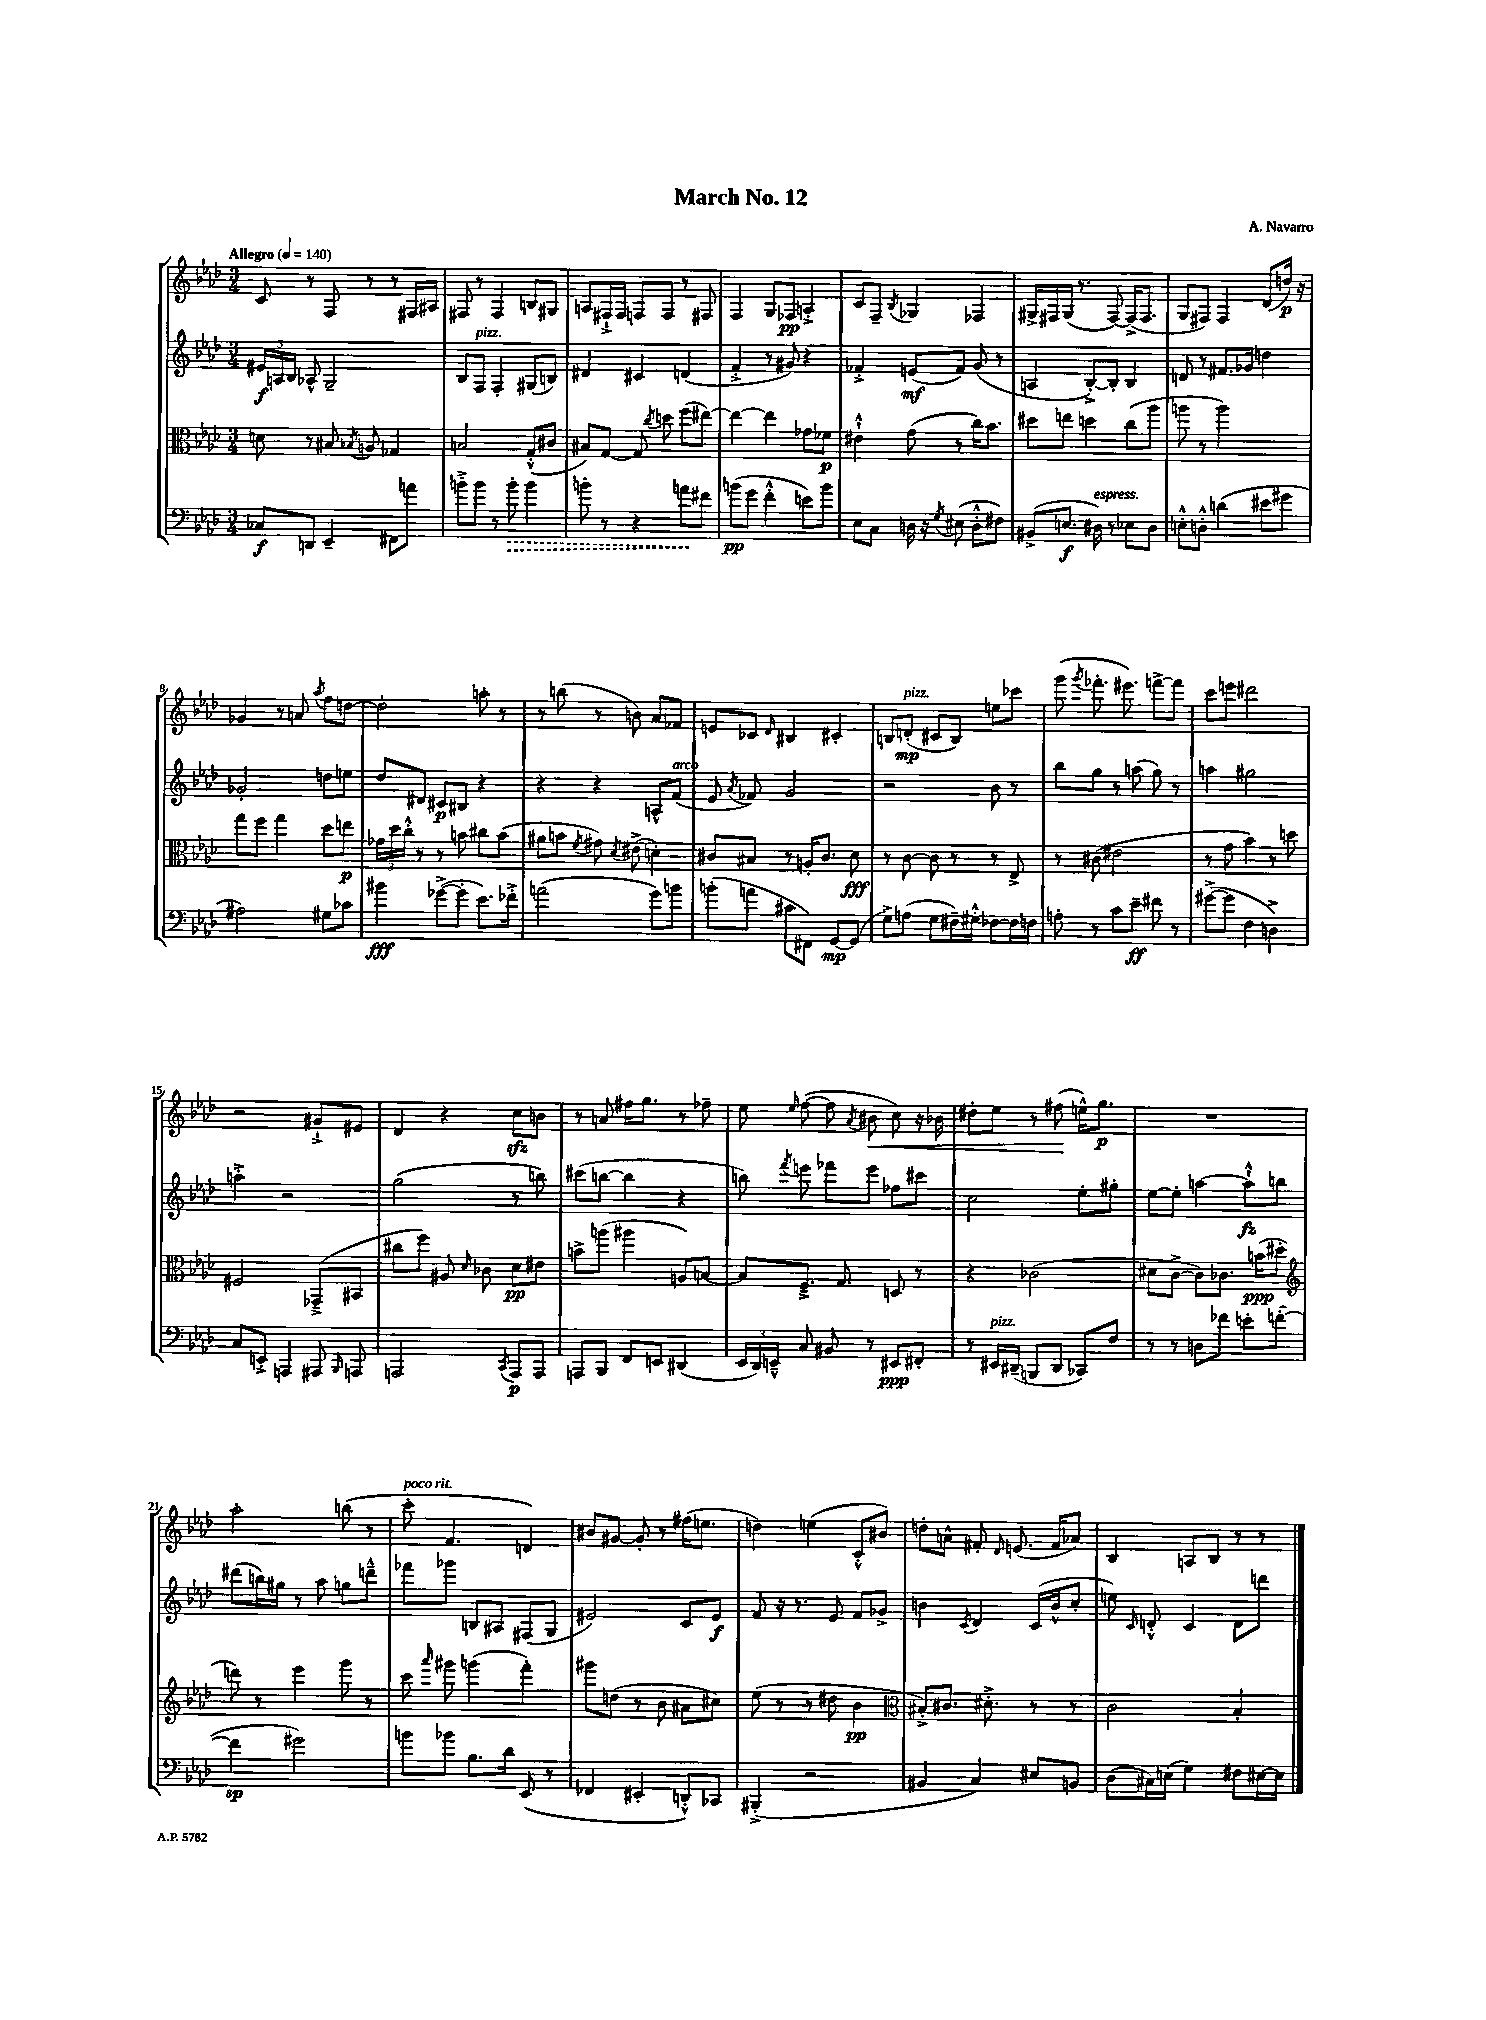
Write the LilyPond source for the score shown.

\header { title = "March No. 12" composer = "A. Navarro" }
<<
\new StaffGroup <<
\new Staff = "s0" {
    \clef treble \key aes \major \numericTimeSignature \time 3/4 \tempo "Allegro" 4 = 140
    \autoBeamOff c'8 r8 f8 r8 r8 fis16[ ais16] |
    fis8 r8 fis4 b8[ gis8] |
    a8[ fis16-!-> fis16] f8[ f8] r8 fis8 |
    f4 g8[ fes8]\pp a4-.-> |
    c'8[ f8]-- \acciaccatura { bes8 } ges4 fes4 |
    gis16[-> fis16 gis16]( r8. fis8~) fis16[->( fis8.] |
    g8[ fis8]) fis4 des'8[( d''16]\p) r16 |
    ges'4 r8 a'8 \acciaccatura { aes''8 } f''8[ d''8]~ |
    d''2-. a''8-. r8 |
    r8 b''8( r8 b'8) aes'8[ fes'8] |
    e'8[ ces'8] \grace { des'16 } bis4 cis'4-. |
    b8[ d'8]-.\mp^\markup { \italic "pizz." }( cis'8[ b8]) e''8[ ces'''8] |
    g'''8( \acciaccatura { g'''8 } fes'''8.-. eis'''8.) f'''8[~-> f'''8] |
    c'''8[ e'''8] dis'''2 |
    r2 gis'8[-!-> eis'8] |
    des'4 r4 c''8[\sfz b'8] |
    r8 a'8 fis''16[ g''8.] r8 fes''8-- |
    ees''8 \grace { ees''16 } f''8~( f''8 \acciaccatura { aes'8 } bis'8\< c''8) r16 bes'16 |
    dis''8[-. ees''8] r8 fis''8\!( e''16[-^) g''8.]\p |
    R2. |
    aes''2-. b''8( r8 |
    c'''8-.^\markup { \italic "poco rit." } f'4. d'4) |
    bis'8[ gis'8]~ gis'8-. r8 fis''16[( e''8.] |
    d''4) e''4( c'8[-.-^ bis'8]) |
    d''8[-. a'8]-^ fis'8-. \grace { des'16 } e'8.( fis'16[ aes'8]) |
    bes4 a8[ bes8] r8 r8 \bar "|." |
}
\new Staff = "s1" {
    \clef treble \key aes \major \numericTimeSignature \time 3/4
    \autoBeamOff \tuplet 3/2 { eis'16[\f a16 bes16] } aes8-^ g2-- |
    bes8[ f8]^\markup { \italic "pizz." } f4-. gis8[( b8]) |
    dis'4 cis'4 d'4( |
    f'4-.-> r8 gis'8) r4 |
    fes'4-.-> e'8[\mf( fes'8]) g'8( r8 |
    a4 bes8[~-.->) bes8]-. bes4 |
    d'8 r8 fis'8.[ ges'16] d''4 |
    ges'2-. d''8[ e''8] |
    des''8[ dis'8] cis'8[\p bis8] r4 |
    r4 r4 a8[-^ f'8]^\markup { \italic "arco" }( |
    ees'8 \acciaccatura { aes'8 } fes'8) g'2 |
    r2 bes'8 r8 |
    bes''8[ g''8] r8 a''8( g''8) r8 |
    a''4 gis''2 |
    a''4-.-> r2 |
    g''2( r8 b''8) |
    cis'''8[( b''8]~ b''4 r4 |
    b''8) \acciaccatura { f'''8 } e'''8 fes'''8[ e'''8] fes''8[ cis'''8] |
    c''2 ees''8[-. gis''8]-. |
    ees''8[~ ees''8]-. a''4~ a''8[-!-^\fz b''8] |
    dis'''8[( b''16) gis''16] r8 aes''8 g''8[ d'''8]---^ |
    fes'''8[ ges'''8] b8[ ais8] fis8[( g8] |
    eis'2) c'8[ eis'8]\f |
    f'8 r16 r8. ees'8 f'8[ ges'8]-> |
    b'4 \acciaccatura { c'8 } des'4 c'16[( b'16-^ c''8]-. |
    e''8) \grace { c'16 } d'8-.-^ c'4 d'8[ d'''8] \bar "|." |
}
\new Staff = "s2" {
    \clef alto \key aes \major \numericTimeSignature \time 3/4
    \autoBeamOff d'8 r8 bis8 \acciaccatura { bes8 } a8 ges4 |
    b2 g8[-.-^( cis'8] |
    bis8[) g8]~ g8 \acciaccatura { c''8 } d''8 f''8[( eis''8]~) |
    eis''4~ eis''4 ges'8[ fes'8]\p |
    eis'4-!-^ g'8( r8 c''16[) bes'8.] |
    dis''8[ e''8] d''4 c''8[( aes''8] |
    a''8 r8 a''2) |
    g''8[ f''8] g''4 des''8[ e''8]\p |
    \tuplet 3/2 { ges'16[ des''16 c''16]-.-^ } r8 r8 b'8 cis''8[ b'8]( |
    ais'8[ b'8] \acciaccatura { f'8 } gis'8) \acciaccatura { des'8 } eis'8->( d'4-.) |
    cis'8[ bis8] r8 a16[-. cis'8.] des'8\fff |
    r8 c'8~ c'8 r8 r8 ees8-> |
    r8 cis'8( eis'2 |
    r8 g'8 bes'4) r8 d''8 |
    fis2 ges,8[--->( bis,8] |
    cis''8[ f''8]) ais8 \grace { des'16 } ces'8 des'8[\pp eis'8] |
    b'8[-> a''8]( ais''4 a8[) b8]~ |
    b8[ f8.]---> g8. d8 r8 |
    r4 ces'2( |
    dis'8[ c'8]~-> c'8[) ces'8.] b'16[\ppp( dis''8]-. |
    \clef treble d'''8) r8 ees'''4 g'''8 r8 |
    c'''8 \grace { aes'''16 } gis'''8 g'''4( f'''4-.) |
    gis'''8[ d''8]( r8 bes'8 ais'8[ cis''8]) |
    ees''8( r8 r8 dis''8 bes'4\pp |
    \clef alto bis8[-.->) cis'8.] dis'8.-.-> r8 r8 |
    c'2 bes4-. \bar "|." |
}
\new Staff = "s3" {
    \clef bass \key aes \major \numericTimeSignature \time 3/4
    \autoBeamOff ces8[\f d,8] ees,4-- fis,8[ a'8] |
    b'8[-.-> b'8] r8 \once \override Hairpin.style = #'dashed-line b'8-.\> b'4 |
    b'8-. r8 r4 a'8[\! fis'8] |
    b'8[\pp( g'8] f'4-.-^ e'8[) b'8] |
    ees8[ c8] d16 r16 \acciaccatura { g8 } eis8( d8[-.-^ fis8]) |
    bis,8[->( e8.]\f dis16^\markup { \italic "espress." }) r8 ees8[ dis8] |
    e8[-.-^ d8]-.-^ d'4( eis'8[ gis'8] |
    ais2) gis8[ ces'8] |
    bis'4\fff ges'8[~->( ges'8]-. ees'8.[) fes'16]-.-> |
    a'2( g'8[) b'8] |
    b'8[-.( a'8] cis'8[ fis,8]) g,8[~\mp g,8]( |
    g8[->) a8]( g8[ fis16--) gis16]-.-^ fes8[~ fes16 f16] |
    a8-. r8 c'8[ ees'8]--\ff fis'8 r8 |
    gis'8[~->( gis'8] f4 d4->) |
    c8[ e,8]-.-> a,,4 ais,,8 \grace { bes,,16 } a,,8 |
    a,,2 \acciaccatura { c,8 } a,,8[\p a,,8] |
    a,,8[ bes,,8] f,8[ e,8] dis,4( |
    \tuplet 3/2 { ees,16[ des,16) e,16]---^ } c8 bis,8 r8 eis,8[\ppp fis,8]-. |
    r8 eis,16[^\markup { \italic "pizz." } dis,16]--( b,,8[ dis,8] ces,8[) f8] |
    r8 r8 d8[ fes'8] e'8[-. f'8]~-.( |
    f'4\sp gis'2) |
    b'8[ bes'8] bes8.[ des'16] ees,8( r8 |
    fes,4 eis,4-. d,8[-.-^) ces,8] |
    bis,,4-.->( r2 |
    bis,4 c4) eis8[ b,8] |
    des8[( cis16) e16]( g4) fis8[ eis16~ eis16] \bar "|." |
}
>>
>>
